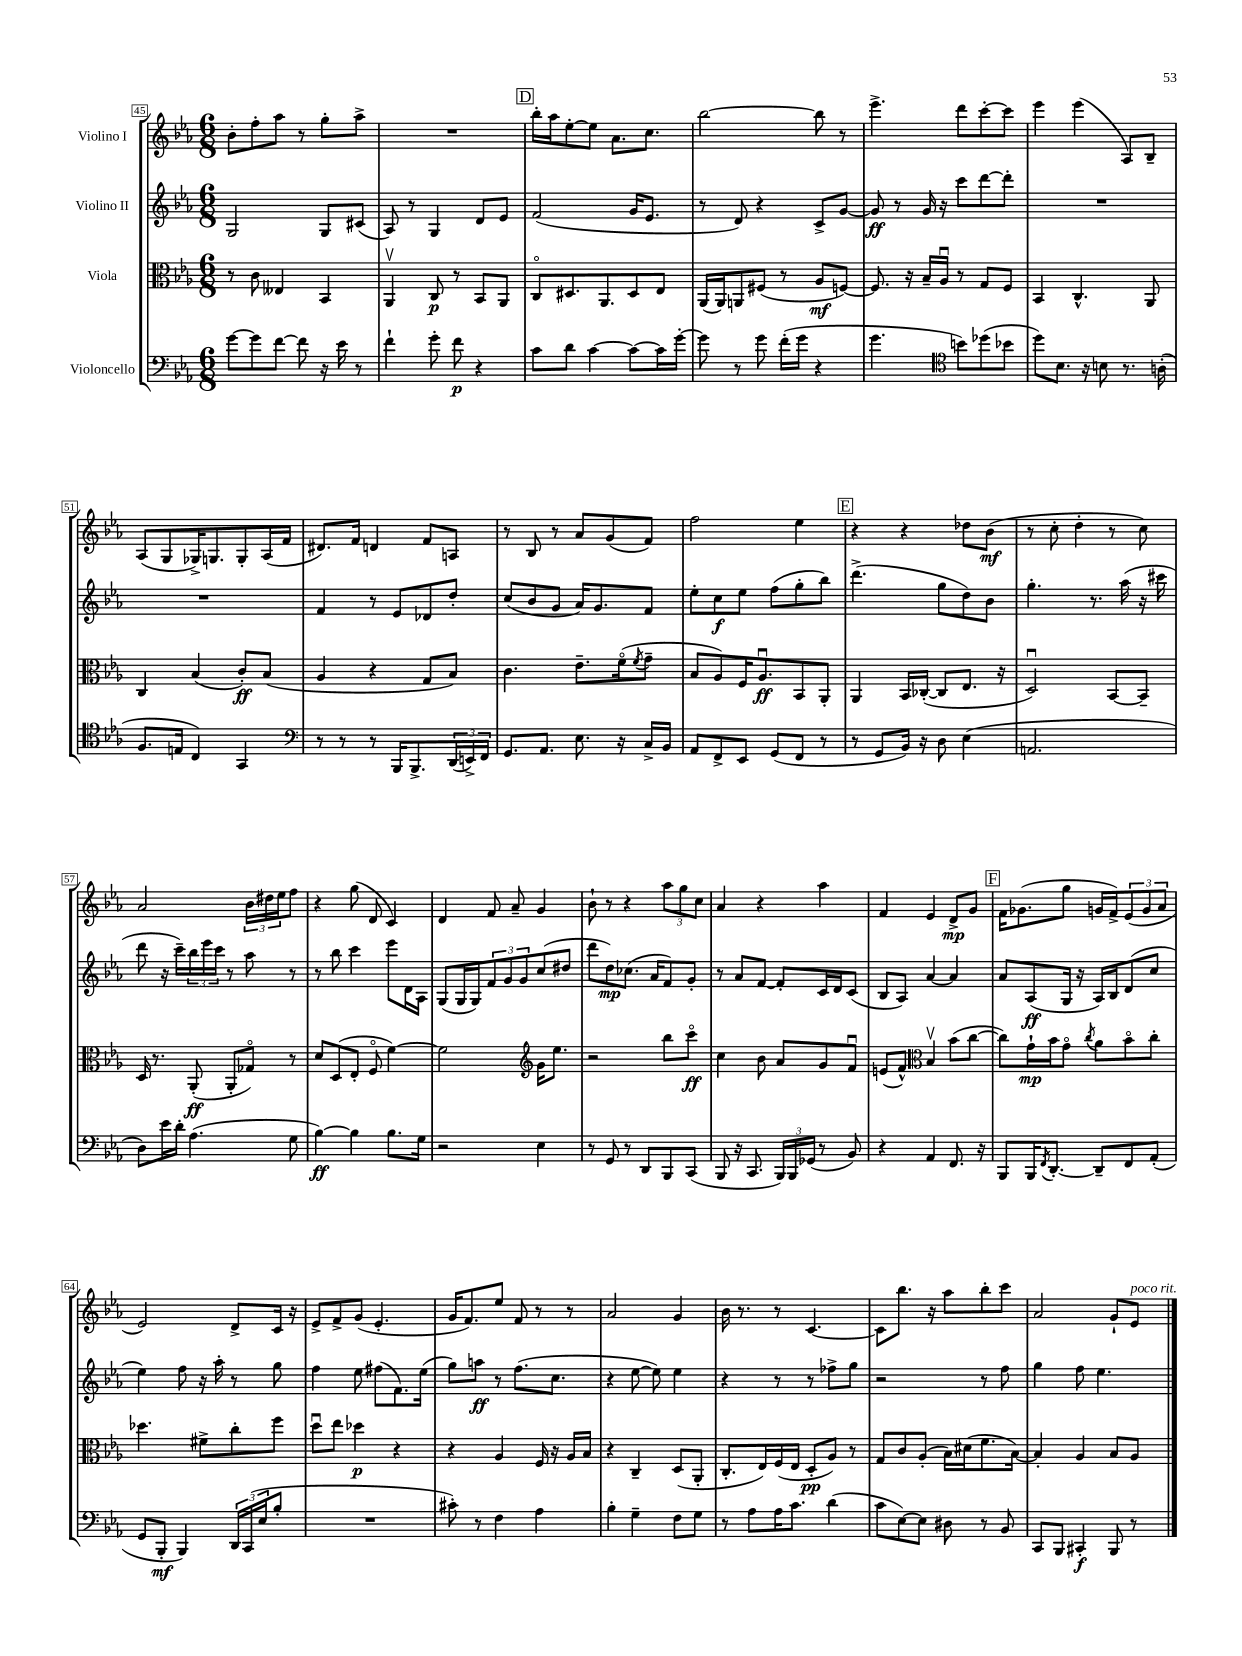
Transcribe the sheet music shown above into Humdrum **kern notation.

**kern	**kern	**kern	**kern
*staff4	*staff3	*staff2	*staff1
*clefF4	*clefC3	*clefG2	*clefG2
*k[b-e-a-]	*k[b-e-a-]	*k[b-e-a-]	*k[b-e-a-]
*M6/8	*M6/8	*M6/8	*M6/8
[8g	8r	2G	8b-'
8g]	8c	.	8ff'
[8f	4E--	.	8aa-
8f]	.	.	8r
16r	4BB-	8G	8gg'
16e-	.	.	.
8r	.	(8c#	8aa-^
=	=	=	=
4f`	4AA-v	8A-)	2.r
.	.	8r	.
8g'	8C	4G	.
8f	8r	.	.
4r	8BB-	8d	.
.	8AA-	8e-	.
=	=	=	=
8c	8Co	(2f	16bb-'
.	.	.	16aa-
8d	8.D#	.	[8ee-'
[4c	.	.	8ee-]
.	8.AA-	.	.
.	.	.	8.a-
8c_	8D#	16g	.
.	.	8.e-	8.cc
16c]	8E-	.	.
[16g'	.	.	.
=	=	=	=
8g]	(16AA-	8r	[2bb-
.	16AA-)	.	.
8r	8AA	8d)	.
8g	(8F#	4r	.
(16f'	8r	.	.
16g	.	.	.
4r	8A-	8c^	8bb-]
.	[8F)	[8g	8r
=	=	=	=
4.g	8.F]	8g]	4.eee-^
.	.	8r	.
.	16r	.	.
.	16B-~	16g	.
.	16A-u	16r	.
*clefC4	*	*	*
8b)	8r	8ccc	8ddd
(8dd-	8G	[8ddd	[8ccc'
8b-	8F	8ddd']	8ccc]
=	=	=	=
8dd)	4BB-	2.r	4eee-
8.B-	.	.	.
.	4.C^^	.	(4eee-
16r	.	.	.
8B	.	.	.
8.r	.	.	8A-)
.	8AA-	.	8B-~
(16A'	.	.	.
=	=	=	=
8.F	4C	2.r	(8A-
.	.	.	8G
16E	.	.	.
4C)	(4B-	.	16G-^)
.	.	.	8.G
4GG	8c')	.	8G'
.	(8B-	.	(16A-
.	.	.	16f
=	=	=	=
*clefF4	*	*	*
8r	4A-	4f	8.d#)
8r	.	.	.
.	.	.	16f
8r	4r	8r	4d
16BBB-	.	8e-	.
8.BBB-^	.	.	.
.	8G	8d-	8f
(24DD	8B-)	8dd'	8A
24EE^)	.	.	.
24FF	.	.	.
=	=	=	=
8.GG	4.c	(8cc	8r
.	.	8b-	8B-
8.AA-	.	.	.
.	.	8g	8r
8.E-	8.e-~	16a-)	8a-
.	.	8.g	.
.	.	.	(8g
16r	(16fo	.	.
.	8qf	.	.
16C^	8g~	8f	8f)
16BB-	.	.	.
=	=	=	=
8AA-	8B-	8ee-'	2ff
8FF^	8A-)	8cc	.
8EE-	16F	8ee-	.
.	8.A-u	.	.
(8GG	.	(8ff	.
8FF	8BB-	8gg'	4ee-
8r	8AA-'	8bb-)	.
=	=	=	=
8r	4AA-	(4.ddd^	4r
8GG	.	.	.
16BB-)	16BB-	.	4r
16r	([16C-'	.	.
8D	8C-]	8gg	.
(4E-	8.E-	8dd)	8dd-
.	.	8b-	(8b-
.	16r	.	.
=	=	=	=
2.AA	2Du)	4.gg'	8r
.	.	.	8cc'
.	.	.	4dd'
.	.	8.r	.
.	[8BB-	.	8r
.	.	(16aa-	.
.	8BB-~]	16r	8cc)
.	.	16ccc#	.
=	=	=	=
8D)	16D	8ddd	2a-
.	8.r	.	.
16e-	.	16r	.
16d'	.	16ccc~)	.
(4.A-	(8AA-'	24bb-	.
.	.	24eee-	.
.	.	24ccc	.
.	8AA-'	8r	.
.	8G-o)	8aa-	24b-
.	.	.	24dd#
.	.	.	24ee-
8G	8r	8r	8ff
=	=	=	=
[4B-)	8d	8r	4r
.	(8D	8bb-	.
4B-]	8E-'	4ccc	(8gg
.	8Fo	.	8d
8.B-	[4f)	8eee-	4c)
.	.	16d	.
16G	.	16A-	.
=	=	=	=
2r	2f]	(8G	4d
.	.	16G	.
.	.	16G)	.
.	.	12f	8f
.	.	12g	.
.	.	.	8a-~
.	.	12g	.
*	*clefG2	*	*
4E-	16g	(8cc	4g
.	8.ee-	.	.
.	.	8dd#	.
=	=	=	=
8r	2r	8ddd	8b-`
8GG	.	8dd)	8r
8r	.	(8.cc-	4r
8DD	.	.	.
.	.	16a-	.
8BBB-	8bb-	8f)	12aa-
.	.	.	12gg
(8CC	8ccco	8g'	.
.	.	.	12cc
=	=	=	=
8BBB-	4cc	8r	4a-
16r	.	8a-	.
8.CC	.	.	.
.	8b-	[8f	4r
24BBB-)	8a-	8f']	.
24BBB-	.	.	.
(24GG-	.	.	.
8r	8g	16c	4aa-
.	.	16d	.
8BB-)	8fu	(8c	.
=	=	=	=
4r	(8e	8B-	4f
.	8f^^)	8A-)	.
*	*clefC3	*	*
4AA-	4B-v	[4a-	4e-
8.FF	(8b-	4a-]	8d^
.	[8cc	.	8g
16r	.	.	.
=	=	=	=
8BBB-	8cc])	8a-	16f
.	.	.	(8.g-
16BBB-	16g`	(8A-	.
8qFF	.	.	.
[8.DD'	16b-	.	.
.	8go	16G	8gg
.	.	16r	.
.	8qcc	.	.
8DD~]	8a-	16A-)	16g
.	.	16B-	16f^)
8FF	8b-o	(8d	(12e-
.	.	.	12g
(8AA-'	8cc'	8cc	.
.	.	.	12a-
=	=	=	=
8GG	4.dd-	4ee-)	2e-)
8BBB-'	.	.	.
4BBB-)	.	8ff	.
.	8f#^	16r	.
.	.	16aa-'	.
24DD	8cc'	8r	8d^
(24CC	.	.	.
24E-	.	.	.
8B-'	8ff	8gg	16c
.	.	.	16r
=	=	=	=
2.r	8ddu	4ff	8e-^
.	8ee-	.	8f^
.	4dd-	8ee-	(8g
.	.	(8ff#	4.e-'
.	4r	8.f)	.
.	.	(16ee-	.
=	=	=	=
8c#')	4r	8gg)	16g
.	.	.	8.f)
8r	.	8aa	.
4F	4A-	8r	8ee-
.	.	(8.ff	8f
4A-	16F	.	8r
.	16r	8.cc	.
.	16A-	.	8r
.	16B-	.	.
=	=	=	=
4B-'	4r	4r	2a-
4G~	4C~	[8ee-	.
.	.	8ee-])	.
8F	(8D	4ee-	4g
8G	8AA-'	.	.
=	=	=	=
8r	8.C'	4r	16b-
.	.	.	8.r
8A-	.	.	.
.	16E-)	.	.
16A-	(16F	8r	8r
8.c	16E-	.	.
.	8D'	8r	[4.c
(4d	8A-)	8ff-^	.
.	8r	8gg	.
=	=	=	=
8c	8G	2r	8c]
[8E-)	8c	.	8.bb-
8E-]	(8A-'	.	.
.	.	.	16r
8D#	16B-)	.	8aa-
.	(16d#	.	.
8r	8.f	8r	8bb-'
8BB-	.	8ff	8ccc
.	[16B-)	.	.
=	=	=	=
8CC	4B-']	4gg	2a-
8BBB-	.	.	.
4CC#'	4A-	8ff	.
.	.	4.ee-	.
8BBB-	8B-	.	8g`
8r	8A-	.	8e-
==	==	==	==
*-	*-	*-	*-
